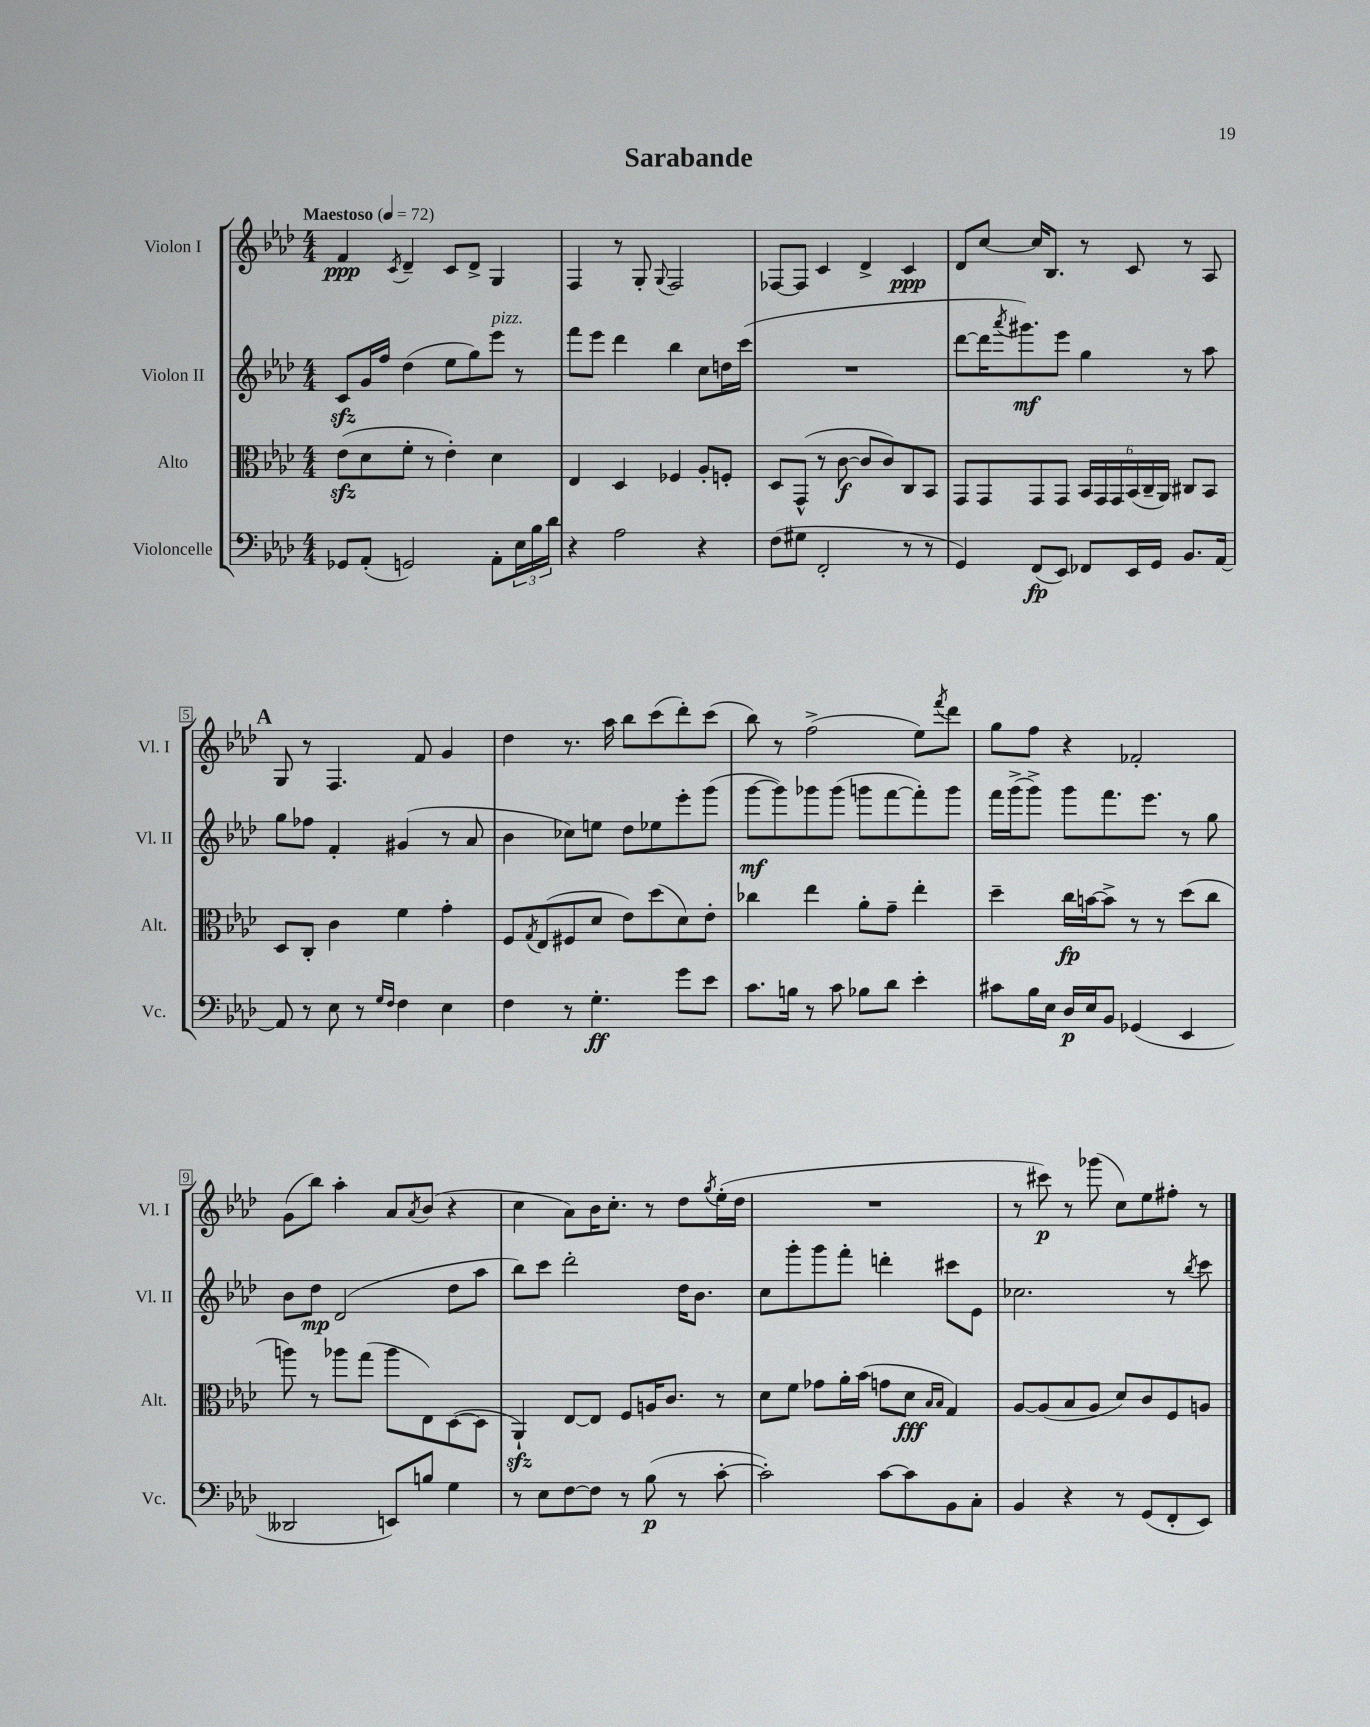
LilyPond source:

\header { title = "Sarabande" }
<<
\new StaffGroup <<
\new Staff = "s0" \with { instrumentName = "Violon I" shortInstrumentName = "Vl. I" } {
    \clef treble \key aes \major \numericTimeSignature \time 4/4 \tempo "Maestoso" 4 = 72
    f'4\ppp \acciaccatura { c'8 } des'4-- c'8 des'8-> g4 |
    f4 r8 g8-. \appoggiatura { g8 } f2 |
    fes8~ fes8 c'4 des'4-> c'4\ppp |
    des'8 c''8~ c''16 bes8. r8 c'8 r8 aes8 |
    \mark \markup { \bold "A" } g8 r8 f4. f'8 g'4 |
    des''4 r8. aes''16 bes''8 c'''8( des'''8-.) c'''8( |
    bes''8) r8 f''2->( ees''8) \acciaccatura { f'''8 } des'''8 |
    g''8 f''8 r4 fes'2-. |
    g'8( bes''8) aes''4-. aes'8 \acciaccatura { aes'8 } bes'8( r4 |
    c''4 aes'8) bes'16 c''8.-. r8 des''8 \acciaccatura { g''8 } ees''16-.( des''16 |
    R1 |
    r8 cis'''8\p) r8 ges'''8( c''8) ees''8 fis''8-. r8 \bar "|." |
}
\new Staff = "s1" \with { instrumentName = "Violon II" shortInstrumentName = "Vl. II" } {
    \clef treble \key aes \major \numericTimeSignature \time 4/4
    c'8\sfz g'16 f''16 des''4( ees''8 g''8) ees'''8^\markup { \italic "pizz." } r8 |
    f'''8 ees'''8 des'''4 bes''4 c''8 d''16 c'''16( |
    R1 |
    des'''8~ des'''16 \acciaccatura { aes'''8 } gis'''8.\mf) ees'''8 g''4 r8 aes''8 |
    \mark \markup { \bold "A" } g''8 fes''8 f'4-. gis'4( r8 aes'8 |
    bes'4 ces''8) e''8 des''8 ees''8 ees'''8-. g'''8( |
    g'''8~\mf g'''8) ges'''8 ges'''8( g'''8 f'''8~ f'''8-.) g'''8 |
    f'''16 g'''16->( g'''8->) g'''8 f'''8. ees'''8. r8 g''8 |
    bes'8 des''8\mp des'2( des''8 aes''8 |
    bes''8) c'''8 des'''2-. des''16 bes'8. |
    c''8 g'''8-. g'''8 f'''8-. d'''4-. cis'''8 ees'8 |
    ces''2. r8 \acciaccatura { bes''8 } c'''8 \bar "|." |
}
\new Staff = "s2" \with { instrumentName = "Alto" shortInstrumentName = "Alt." } {
    \clef alto \key aes \major \numericTimeSignature \time 4/4
    ees'8\sfz( des'8 f'8-. r8 ees'4-.) des'4 |
    ees4 des4 fes4 aes8-. f8-. |
    des8 g,8-^( r8 c'8~\f c'8 c'8) c8 bes,8 |
    g,8 g,8 g,8 g,8 \tuplet 6/4 { bes,16 g,16 g,16 bes,16( c16-- aes,16) } cis8 bes,8 |
    \mark \markup { \bold "A" } des8 c8-. c'4 f'4 g'4-. |
    f8 \acciaccatura { g8 } ees8( fis8 des'8 ees'8) des''8( des'8) ees'8-. |
    ces''4 ees''4 aes'8-. g'8-- ees''4-. |
    des''4-- c''16\fp b'16~ b'8-> r8 r8 des''8( c''8 |
    a''8) r8 aes''8 g''8( aes''8 ees8) des8~( des8 |
    aes,4-!\sfz) ees8~ ees8 f8 a16 c'8. r8 |
    des'8 f'8 ges'8 aes'16-. bes'16( g'8 des'8\fff \grace { bes16 bes16 } g4) |
    aes8~ aes8( bes8 aes8 des'8) c'8 f8 a8 \bar "|." |
}
\new Staff = "s3" \with { instrumentName = "Violoncelle" shortInstrumentName = "Vc." } {
    \clef bass \key aes \major \numericTimeSignature \time 4/4
    ges,8 aes,8-.( g,2) aes,8-. \tuplet 3/2 { ees16 bes16 des'16 } |
    r4 aes2 r4 |
    f8( gis8 f,2-. r8 r8 |
    g,4) f,8\fp( ees,8) fes,8 ees,16 g,16 bes,8. aes,16~ |
    \mark \markup { \bold "A" } aes,8 r8 ees8 r8 \grace { g16 f16 } f4 ees4 |
    f4 r8 g4.-.\ff g'8 ees'8 |
    c'8. b16 r8 c'8 bes8 des'8 ees'4-. |
    cis'8 bes16 ees16 des16\p ees16 bes,8 ges,4( ees,4 |
    deses,2 e,8) b8 g4 |
    r8 ees8 f8~ f8 r8 bes8\p( r8 c'8~-. |
    c'2-.) c'8~ c'8 bes,8 c8-. |
    bes,4 r4 r8 g,8( f,8-. ees,8) \bar "|." |
}
>>
>>
\layout { \context { \Score \override BarNumber.stencil = #(make-stencil-boxer 0.1 0.3 ly:text-interface::print) } }
